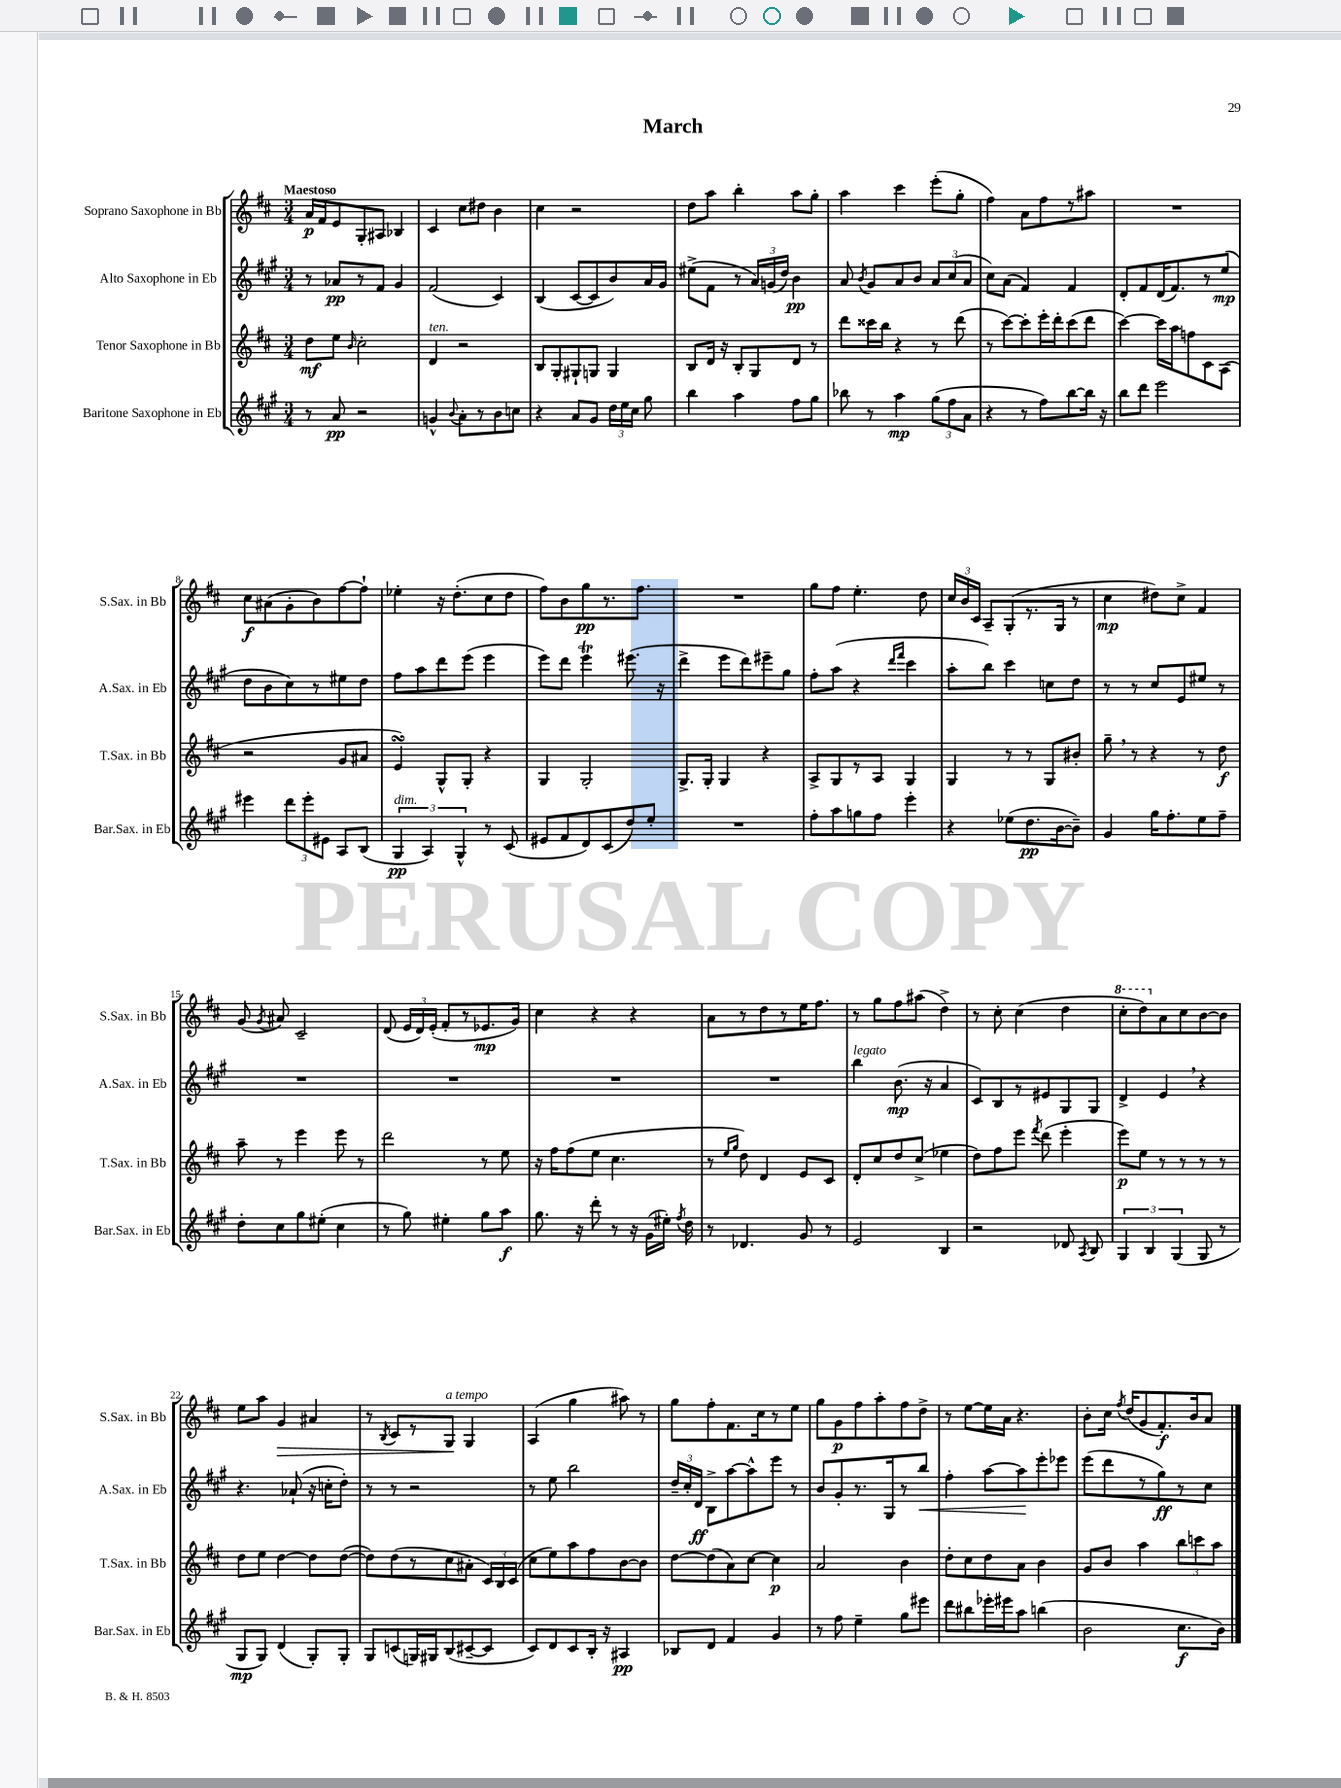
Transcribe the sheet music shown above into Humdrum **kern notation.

**kern	**dynam	**kern	**dynam	**kern	**dynam	**kern	**dynam
*part4	*part4	*part3	*part3	*part2	*part2	*part1	*part1
*staff4	*staff4	*staff3	*staff3	*staff2	*staff2	*staff1	*staff1
*I"Baritone Saxophone in Eb	*	*I"Tenor Saxophone in Bb	*	*I"Alto Saxophone in Eb	*	*I"Soprano Saxophone in Bb	*
*I'Bar.Sax. in Eb	*	*I'T.Sax. in Bb	*	*I'A.Sax. in Eb	*	*I'S.Sax. in Bb	*
*clefG2	*	*clefG2	*	*clefG2	*	*clefG2	*
*k[f#c#g#]	*	*k[f#c#]	*	*k[f#c#g#]	*	*k[f#c#]	*
*M3/4	*	*M3/4	*	*M3/4	*	*M3/4	*
=1	=1	=1	=1	=1	=1	=1	=1
!	!	!	!	!	!	!LO:TX:a:B:t=Maestoso	!
8r	.	8dd\L	mf	8r	.	16a/LL	p
.	.	.	.	.	.	16f#/J	.
8a/	pp	8ee\J	.	8a-X/L	pp	8e/	.
.	.	16qqb/	.	.	.	.	.
2r	.	2cc#'\	.	8r	.	8G'/	.
.	.	.	.	8f#/J	.	8A#X/J	.
.	.	.	.	4g#/	.	4B-X/	.
=2	=2	=2	=2	=2	=2	=2	=2
!	!	!LO:TX:a:i:t=ten.	!	!	!	!	!
4gn^^/	.	4d/	.	(2f#/	.	4c#/	.
8qqb/	.	.	.	.	.	.	.
8a'\L	.	2r	.	.	.	8cc#\L	.
8r	.	.	.	.	.	8dd#X\J	.
8b\	.	.	.	4c#/)	.	4b\	.
8ccn\J	.	.	.	.	.	.	.
=3	=3	=3	=3	=3	=3	=3	=3
4r	.	8B/L	.	(4B/	.	4cc#\	.
.	.	8G'/	.	.	.	.	.
8a/L	.	8G#X`/	.	[8c#/L	.	2r	.
8g#/J	.	8Gn/J	.	8c#/]	.	.	.
24dd\LL	.	4G/	.	8b/)	.	.	.
24ee\	.	.	.	.	.	.	.
24cc#\JJ	.	.	.	.	.	.	.
8gg#\	.	.	.	16a/L	.	.	.
.	.	.	.	16g#/JJ	.	.	.
=4	=4	=4	=4	=4	=4	=4	=4
4bb\	.	8B/L	.	(8ee#X^\L	.	8dd\L	.
.	.	16d/Jk	.	8f#\J	.	8aa\J	.
.	.	16r	.	.	.	.	.
4aa\	.	8B'/L	.	8r	.	4bb'\	.
.	.	8G/	.	24a/LL)	.	.	.
.	.	.	.	(24gn/	.	.	.
.	.	.	.	24dd/JJ)	.	.	.
8ff#\L	.	8d/J	.	4b\	pp	8aa\L	.
8gg#\J	.	8r	.	.	.	8gg'\J	.
=5	=5	=5	=5	=5	=5	=5	=5
8bb-X\	.	8ddd\L	.	8a/	.	4aa\	.
.	.	.	.	8qb/	.	.	.
8r	.	16ccc##X\L	.	8g#/L	.	.	.
.	.	16bb\JJ	.	.	.	.	.
4aa\	mp	4r	.	8a/	.	4ccc#\	.
.	.	.	.	8b/J	.	.	.
(12gg#\L	.	8r	.	12a/L	.	(8eee'\L	.
12ff#\	.	.	.	(12cc#/	.	.	.
.	.	(8ddd\	.	.	.	8gg'\J	.
12a\J	.	.	.	12a/J	.	.	.
=6	=6	=6	=6	=6	=6	=6	=6
4r	.	8r	.	8cc#\L)	.	4ff#\)	.
.	.	[8ccc#\L)	.	(8a\J	.	.	.
8r	.	8ccc#'\]	.	4f#/)	.	8a\L	.
8ff#\L)	.	16eee'\L	.	.	.	8ff#\	.
.	.	16ddd'\J	.	.	.	.	.
[8bb\	.	(8ccc#\	.	4f#/	.	8r	.
16bb\Jk]	.	8ddd\J	.	.	.	8aa#X\J	.
16r	.	.	.	.	.	.	.
=7	=7	=7	=7	=7	=7	=7	=7
8bb\L	.	[4ccc#\)	.	8d'/L	.	2.r	.
8ddd\J	.	.	.	8f#/	.	.	.
2eee\	.	16ccc#\LL]	.	(16d/K	.	.	.
.	.	16aa\J	.	8.f#/)	.	.	.
.	.	8ffn\	.	.	.	.	.
.	.	8c#\	.	8r	.	.	.
.	.	(8A\J	.	(8ee/J	mp	.	.
!!LO:LB:g=z
=8	=8	=8	=8	=8	=8	=8	=8
4eee#X\	.	2r	.	8dd\L	.	8cc#\L	f
.	.	.	.	8b\	.	(8a#X\	.
12ddd\L	.	.	.	8cc#\)	.	8g'\	.
12eee#'\	.	.	.	.	.	.	.
.	.	.	.	8r	.	8b\)	.
12e#X\J	.	.	.	.	.	.	.
8A/L	.	8g/L	.	8ee#X\	.	[8ff#\	.
(8B/J	.	8a#X/J	.	8dd\J	.	8ff#`\J]	.
=9	=9	=9	=9	=9	=9	=9	=9
!LO:TX:a:i:t=dim.	!	!	!	!	!	!	!
6G#/	pp	4esSSS/)	.	8ff#\L	.	4ee-X'\	.
.	.	.	.	8aa\	.	.	.
6A/)	.	.	.	.	.	.	.
.	.	8G^^/L	.	8ddd\	.	16r	.
.	.	.	.	.	.	(8.dd'\L	.
6G#^^/	.	.	.	.	.	.	.
.	.	8G'/J	.	(8eee\J	.	.	.
8r	.	4r	.	4eee\	.	8cc#\	.
(8c#/	.	.	.	.	.	8dd\J	.
=10	=10	=10	=10	=10	=10	=10	=10
8e#X/L	.	4G/	.	8eee\L)	.	8ff#\L)	.
8f#/	.	.	.	8ddd\J	.	8b\	.
8d/)	.	2G'/	.	4eeeT\	.	8gg\	pp
(8c#/	.	.	.	.	.	8.r	.
8dd/)	.	.	.	(8.eee#X\	.	.	.
.	.	.	.	.	.	8.ff#\J	.
8ee'/J	.	.	.	.	.	.	.
.	.	.	.	16r	.	.	.
=11	=11	=11	=11	=11	=11	=11	=11
2.r	.	8.G^/L	.	4ddd^\	.	2.r	.
.	.	16G'/Jk	.	.	.	.	.
.	.	4G/	.	8eee\L	.	.	.
.	.	.	.	8ddd\)	.	.	.
.	.	4r	.	8eee#X~\	.	.	.
.	.	.	.	8gg#\J	.	.	.
=12	=12	=12	=12	=12	=12	=12	=12
8ff#'\L	.	8A^/L	.	8ff#'\L	.	8gg\L	.
8aa\	.	8G/	.	(8aa\J	.	8ff#\J	.
8ggn\	.	8r	.	4r	.	4.ee'\	.
8ff#\J	.	8A/J	.	.	.	.	.
.	.	.	.	16qqddd/LL	.	.	.
.	.	.	.	16qqfff#/JJ	.	.	.
4eee'\	.	4G/	.	4ccc#\	.	.	.
.	.	.	.	.	.	8dd\	.
=13	=13	=13	=13	=13	=13	=13	=13
4r	.	4G/	.	8aa'\L	.	24cc#/LL	.
.	.	.	.	.	.	24b/	.
.	.	.	.	.	.	24c#/JJ	.
.	.	.	.	8bb\J)	.	8A~/L	.
(8ee-X\L	.	8r	.	4ccc#\	.	(8G'/	.
8.dd\	pp	8r	.	.	.	8.r	.
.	.	8G/L	.	8ccn\L	.	.	.
[16b\k	.	.	.	.	.	16G/Jk	.
8b~\J])	.	8b#X'/J	.	8dd\J	.	8r	.
=14	=14	=14	=14	=14	=14	=14	=14
4g#/	.	8gg~,\	.	8r	.	4cc#\	mp
.	.	8r	.	8r	.	.	.
16gg#\KL	.	4r	.	8cc#/L	.	8dd#X\L)	.
8.ff#'\	.	.	.	.	.	.	.
.	.	.	.	8e/	.	8cc#^\J	.
8ee\	.	8r	.	8ee#X/J	.	4f#/	.
8ff#~\J	.	8dd\	f	8r	.	.	.
!!LO:LB:g=z
=15	=15	=15	=15	=15	=15	=15	=15
8dd'\L	.	8aa~\	.	2.r	.	(8g/	.
.	.	.	.	.	.	8qg/	.
8cc#\	.	8r	.	.	.	8a#X/)	.
8gg#\	.	4eee\	.	.	.	2c#~/	.
(8ee#X'\J	.	.	.	.	.	.	.
4cc#\	.	8eee\	.	.	.	.	.
.	.	8r	.	.	.	.	.
=16	=16	=16	=16	=16	=16	=16	=16
8r	.	2ddd\	.	2.r	.	(8d/	.
8gg#\)	.	.	.	.	.	24e/LL	.
.	.	.	.	.	.	24d/)	.
.	.	.	.	.	.	(24e'/JJ	.
4ee#X'\	.	.	.	.	.	8f#'/L	.
.	.	.	.	.	.	8r	.
8gg#\L	.	8r	.	.	.	8.e-X/	mp
8aa\J	f	8ee\	.	.	.	.	.
.	.	.	.	.	.	16g/Jk)	.
=17	=17	=17	=17	=17	=17	=17	=17
8.gg#\	.	16r	.	2.r	.	4cc#\	.
.	.	16ff#\KL	.	.	.	.	.
.	.	(8ff#\	.	.	.	.	.
16r	.	.	.	.	.	.	.
8ddd'\	.	8ee\J	.	.	.	4r	.
8r	.	4.cc#\	.	.	.	.	.
16r	.	.	.	.	.	4r	.
(16g#\LL	.	.	.	.	.	.	.
16ee#X'\JJ)	.	.	.	.	.	.	.
8qff#/	.	.	.	.	.	.	.
16dd\	.	.	.	.	.	.	.
=18	=18	=18	=18	=18	=18	=18	=18
8r	.	8r	.	2.r	.	8a\L	.
.	.	16qqee/LL	.	.	.	.	.
.	.	16qqgg/JJ	.	.	.	.	.
4.d-X/	.	8dd\)	.	.	.	8r	.
.	.	4d/	.	.	.	8dd\	.
.	.	.	.	.	.	8r	.
8g#/	.	8e/L	.	.	.	16ee\K	.
.	.	.	.	.	.	8.ff#\J	.
8r	.	8c#/J	.	.	.	.	.
=19	=19	=19	=19	=19	=19	=19	=19
!	!	!	!	!LO:TX:a:i:t=legato	!	!	!
2e/	.	8d'/L	.	4bb\	.	8r	.
.	.	8cc#/	.	.	.	8gg\L	.
.	.	8dd/	.	(8.b\	mp	8ff#\	.
.	.	(8cc#^/J	.	.	.	(8aa#X\J	.
.	.	.	.	16r	.	.	.
4B/	.	4ee-X\	.	4a/	.	4dd^\)	.
=20	=20	=20	=20	=20	=20	=20	=20
2r	.	8dd\L)	.	8c#/L)	.	8r	.
.	.	8ff#\	.	8B/	.	8cc#'\	.
.	.	8eee\J	.	8r	.	(4cc#\	.
.	.	8qfff#/	.	.	.	.	.
.	.	(8ddd\	.	8e#X/	.	.	.
8d-X/	.	4eee'\	.	8G#/	.	4dd\	.
8qA/	.	.	.	.	.	.	.
8B/	.	.	.	8G#/J	.	.	.
=21	=21	=21	=21	=21	=21	=21	=21
*	*	*	*	*	*	*8va	*
6G#/	.	8eee\L)	p	4d^/	.	8ccc#'\L	.
.	.	8ee\J	.	.	.	8ddd\)	.
6B/	.	.	.	.	.	.	.
*	*	*	*	*	*	*X8va	*
.	.	8r	.	4e,/	.	8a\	.
(6G#/	.	.	.	.	.	.	.
.	.	8r	.	.	.	8cc#\	.
8G#/	.	8r	.	4r	.	[8b\	.
8r	.	8r	.	.	.	8b\J]	.
!!LO:LB:g=z
=22	=22	=22	=22	=22	=22	=22	=22
8G#/L	mp	8dd\L	.	4.r	.	8ee\L	.
8G#/J)	.	8ee\J	.	.	.	8aa\J	.
!	!	!	!	!	!	!	!LO:HP:b
(4d/	.	[4dd\	.	.	.	4g/	>
.	.	.	.	(8a-X`/	.	.	.
8G#'/L)	.	8dd\L]	.	16r	.	4a#X/	.
.	.	.	.	16ccn'\KL	.	.	.
8G#'/J	.	([8dd\J	.	8dd'\J)	.	.	.
=23	=23	=23	=23	=23	=23	=23	=23
8G#/L	.	8dd\L])	.	8r	.	8r	.
.	.	.	.	.	.	8qB/	.
(8cn/	.	(8dd\	.	8r	.	8c#/L	.
16Gn/L)	.	8r	.	2r	.	8r	.
16G#X/J	.	.	.	.	.	.	.
!	!	!	!	!	!	!LO:TX:a:i:t=a tempo	!
(8B/	.	8cc#\	.	.	.	8G/J	.
[8c#X~/	.	8a#X'\J	.	.	.	4G/	]
8c#/J]	.	24c#/LL)	.	.	.	.	.
.	.	24B/	.	.	.	.	.
.	.	(24c#/JJ	.	.	.	.	.
=24	=24	=24	=24	=24	=24	=24	=24
8c#/L)	.	8cc#\L	.	8r	.	(4A/	.
8d/	.	8ee\)	.	8ee\	.	.	.
8c#/	.	8aa\	.	2bb\	.	4gg\	.
16B'/Jk	.	8ff#\	.	.	.	.	.
16r	.	.	.	.	.	.	.
4A#X/	pp	[8b\	.	.	.	8aa#X\)	.
.	.	8b\J]	.	.	.	8r	.
=25	=25	=25	=25	=25	=25	=25	=25
8B-X/L	.	[8dd\L	.	24dd~/LL	.	8gg\L	.
.	.	.	.	24cc#'/	.	.	.
.	.	.	.	24d/JJ	ff	.	.
8d/J	.	(8dd\]	.	8B^\L	.	8ff#'\	.
4f#/	.	8a\)	.	[8aa\	.	8.f#\	.
.	.	[8cc#\J	.	8aa^^\]	.	.	.
.	.	.	.	.	.	16cc#\k	.
4g#/	.	4cc#\]	p	8eee\J	.	8r	.
.	.	.	.	8r	.	8ee\J	.
=26	=26	=26	=26	=26	=26	=26	=26
8r	.	2a/	.	8b/L	.	8gg\L	.
8ff#\	.	.	.	8g#'/	.	8g\	p
4ee~\	.	.	.	8.r	.	8ff#\	.
.	.	.	.	.	.	8aa'\	.
.	.	.	.	16G#/k	.	.	.
8gg#\L	.	4b\	.	8r	.	8ff#\	.
!	!	!	!	!	!LO:HP:b	!	!
8eee#X\J	.	.	.	8bb/J	<	8dd^\J	.
=27	=27	=27	=27	=27	=27	=27	=27
8ddd\L	.	8dd'\L	.	4ff#'\	.	8r	.
8bb#X\	.	8cc#\	.	.	.	[8ee\L	.
16eee-X'\L	.	8dd\	.	[8aa\L	.	16ee\L]	.
16eee#X\J	.	.	.	.	.	16a\JJ	.
8aa\J	.	8a\J	.	8aa\]	.	4.r	.
(4bbn\	.	4b\	.	8eee'\	[	.	.
.	.	.	.	8eee-X\J	.	.	.
=28	=28	=28	=28	=28	=28	=28	=28
2b\	.	8g/L	.	(8eee\L	.	8b'\L	.
.	.	8b/J	.	8ddd\	.	16cc#\Jk	.
.	.	.	.	.	.	8qff#/	.
.	.	.	.	.	.	(16dd/KL	.
.	.	4aa\	.	8r	.	8g/	.
.	.	.	.	8gg#\)	ff	8.f#'/)	f
8.cc#\L	f	12bb\L	.	8r	.	.	.
.	.	.	.	.	.	16b/k	.
.	.	12cccn\	.	.	.	.	.
.	.	.	.	8cc#\J	.	8a/J	.
.	.	12aa\J	.	.	.	.	.
16b\Jk)	.	.	.	.	.	.	.
==	==	==	==	==	==	==	==
*-	*-	*-	*-	*-	*-	*-	*-
